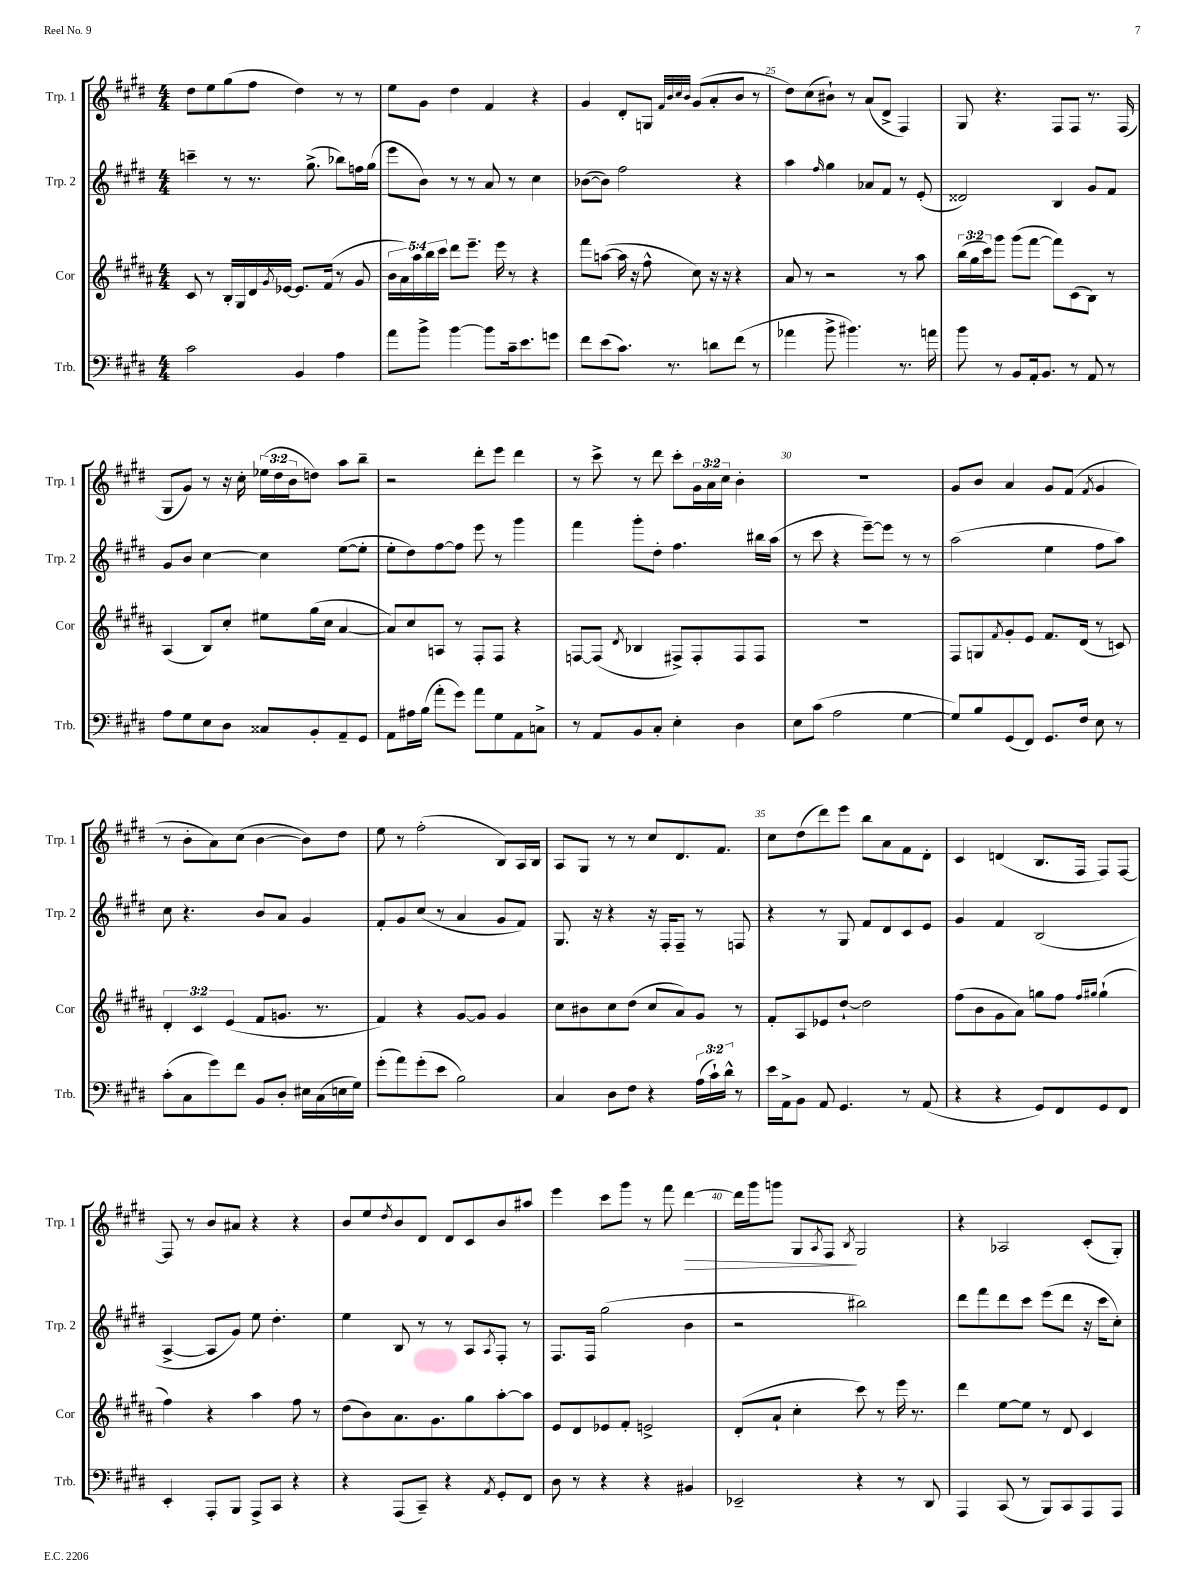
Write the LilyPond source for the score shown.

<<
\new StaffGroup <<
\new Staff = "s0" \with { instrumentName = "Trp. 1" shortInstrumentName = "Trp. 1" } {
    \clef treble \key e \major \numericTimeSignature \time 4/4 \override Staff.TupletNumber.text = #tuplet-number::calc-fraction-text
    dis''8 e''8 gis''8( fis''8 dis''4) r8 r8 |
    e''8 gis'8 dis''4 fis'4 r4 |
    gis'4 dis'8-. g8 \grace { fis'32 b'32 cis''32 b'32 } gis'8( a'8-. b'8 r8 |
    dis''8) cis''8( bis'8-!) r8 a'8( dis'8-> fis4) |
    gis8 r4. fis8 fis8 r8. fis16( |
    gis8 gis'8) r8 r16 cis''16-. \tuplet 3/2 { ees''16( dis''16 b'16 } d''8) a''8 b''8-- |
    r2 dis'''8-. e'''8 dis'''4 |
    r8 cis'''8-> r8 dis'''8 cis'''8-. \tuplet 3/2 { gis'16 a'16 cis''16 } b'4-. |
    R1 |
    gis'8 b'8 a'4 gis'8 fis'8( \acciaccatura { fis'8 } gis'4 |
    r8 b'8-. a'8) cis''8( b'4~ b'8) dis''8 |
    e''8 r8 fis''2-.( b8) a16 b16 |
    a8 gis8 r8 r8 cis''8 dis'8. fis'8. |
    cis''8 dis''8( dis'''8) e'''8 b''8 a'8 fis'8 dis'8-. |
    cis'4 d'4( b8. fis16 fis8) fis8~ |
    fis8 r8 b'8 ais'8 r4 r4 |
    b'8 e''8 \acciaccatura { dis''8 } b'8 dis'8 dis'8 cis'8 b'8 ais''8 |
    e'''4 cis'''8 gis'''8 r8 fis'''8 dis'''4~\> |
    dis'''16 gis'''16 g'''8 gis8 \acciaccatura { a8 } fis8\! \acciaccatura { b8 } gis2 |
    r4 aes2 cis'8-.( gis8-.) \bar "|." |
}
\new Staff = "s1" \with { instrumentName = "Trp. 2" shortInstrumentName = "Trp. 2" } {
    \clef treble \key e \major \numericTimeSignature \time 4/4
    c'''4-- r8 r8. gis''8.->( bes''8) f''16 gis''16( |
    e'''8 b'8) r8 r8 a'8 r8 cis''4 |
    bes'8~( bes'8) fis''2 r4 |
    a''4 \grace { fis''16 } gis''4 aes'8 fis'8 r8 e'8-.( |
    disis'2) b4 gis'8 fis'8 |
    gis'8 b'8 cis''4~ cis''4 e''8~( e''8-. |
    e''8-. dis''8) fis''8~ fis''8 e'''8 r8 gis'''4 |
    fis'''4 gis'''8-. dis''8-. fis''4. bis''16 a''16( |
    r8 cis'''8 r4 e'''8~--) e'''8 r8 r8 |
    a''2( e''4 fis''8 a''8) |
    cis''8 r4. b'8 a'8 gis'4 |
    fis'8-. gis'8 cis''8( r8 a'4 gis'8 fis'8) |
    gis8. r16 r4 r16 fis16-. fis8-- r8 f8 |
    r4 r8 gis8 fis'8 dis'8 cis'8 e'8 |
    gis'4 fis'4 b2( |
    a4~-> a8 gis'8) e''8 dis''4.-. |
    e''4 b8 r8 r8 a8 \acciaccatura { a8 } fis8-. r8 |
    fis8. fis16 gis''2( b'4 |
    r2 bis''2) |
    dis'''8 fis'''8 dis'''8 cis'''8 e'''8( dis'''8 r16 cis'''16 cis''8-.) \bar "|." |
}
\new Staff = "s2" \with { instrumentName = "Cor" shortInstrumentName = "Cor" } {
    \clef treble \key b \major \numericTimeSignature \time 4/4 \override Staff.TupletNumber.text = #tuplet-number::calc-fraction-text
    cis'8 r8 b16-. gis16 dis'16 \acciaccatura { gis'8 } ees'16~ ees'8. fis'16( r8 gis'8 |
    \tuplet 5/4 { b'16 ais'16) ais''16 b''16 cis'''16 } dis'''8 e'''8.-- e'''16 r8 r4 |
    fis'''8 a''8~( a''16 r16 fis''8-^ cis''8) r16 r16 r4 |
    ais'8 r8 r2 r8 ais''8 |
    \tuplet 3/2 { b''16( gis''16 cis'''16) } gis'''8 gis'''8( fis'''8~ fis'''8) cis'8( b8) r8 |
    ais4( b8) cis''8-. eis''8 gis''16( cis''16 ais'4~ |
    ais'8) cis''8 a8 r8 fis8-. fis8 r4 |
    f8~ f8( \acciaccatura { dis'8 } bes4 fis8->) fis8-. fis8 fis8 |
    R1 |
    fis8 g8 \acciaccatura { fis'8 } gis'8-. e'8 fis'8. dis'16( r8 c'8) |
    \tuplet 3/2 { dis'4-. cis'4 e'4( } fis'8 g'8. r8. |
    fis'4) r4 gis'8~ gis'8 gis'4 |
    cis''8 bis'8 cis''8 dis''8( cis''8 ais'8) gis'8 r8 |
    fis'8-. ais8 ees'8 dis''8~-! dis''2 |
    fis''8( b'8 gis'8 ais'8) g''8 fis''8 \grace { fis''16 gis''16 } gis''4-!( |
    fis''4) r4 ais''4 fis''8 r8 |
    dis''8( b'8) ais'8. gis'8. gis''8 ais''8~-. ais''8 |
    e'8 dis'8 ees'8 fis'8-. e'2-> |
    dis'8-.( ais'8-! cis''4-. cis'''8) r8 e'''16 r8. |
    dis'''4 e''8~ e''8 r8 dis'8 cis'4 \bar "|." |
}
\new Staff = "s3" \with { instrumentName = "Trb." shortInstrumentName = "Trb." } {
    \clef bass \key e \major \numericTimeSignature \time 4/4 \override Staff.TupletNumber.text = #tuplet-number::calc-fraction-text
    cis'2 b,4 a4 |
    a'8 b'8-> b'4~ b'8 cis'16-- e'8. g'8 |
    fis'8 e'8( cis'8.) r8. d'8 fis'8( r8 |
    aes'4 b'8-> bis'4.) r8. a'16 |
    b'8 r8 b,8 a,16-. b,8. r8 a,8 r8 |
    a8 gis8 e8 dis8 cisis8 b,8-. a,8-- gis,8 |
    a,8 ais16 b16( a'8-. gis'8) a'8 gis8 a,8 c8-> |
    r8 a,8 b,8 cis8-. e4-. dis4 |
    e8 cis'8( a2 gis4~ |
    gis8) b8 gis,8( fis,8) gis,8. fis16 e8 r8 |
    cis'8-.( cis8 gis'8) fis'8 b,8 dis8-. eis16 cis16( e16 gis16) |
    gis'8-.( a'8) gis'8-.( e'8 b2) |
    cis4 dis8 fis8 r4 \tuplet 3/2 { a16( cis'16-!) dis'16-^ } r8 |
    e'16 a,16-> b,8 a,8 gis,4. r8 a,8( |
    r4 r4 gis,8) fis,8 gis,8 fis,8 |
    e,4-. a,,8-. b,,8 a,,8-> cis,8 r4 |
    r4 a,,8( cis,8--) r4 \acciaccatura { a,8 } gis,8-. fis,8 |
    dis8 r8 r4 r4 bis,4 |
    ees,2-- r4 r8 dis,8 |
    a,,4 cis,8( r8 b,,8) cis,8 a,,8 a,,8 \bar "|." |
}
>>
>>
\layout { \context { \Score currentBarNumber = #22 \override BarNumber.break-visibility = ##(#f #t #t) barNumberVisibility = #(every-nth-bar-number-visible 5) } }
